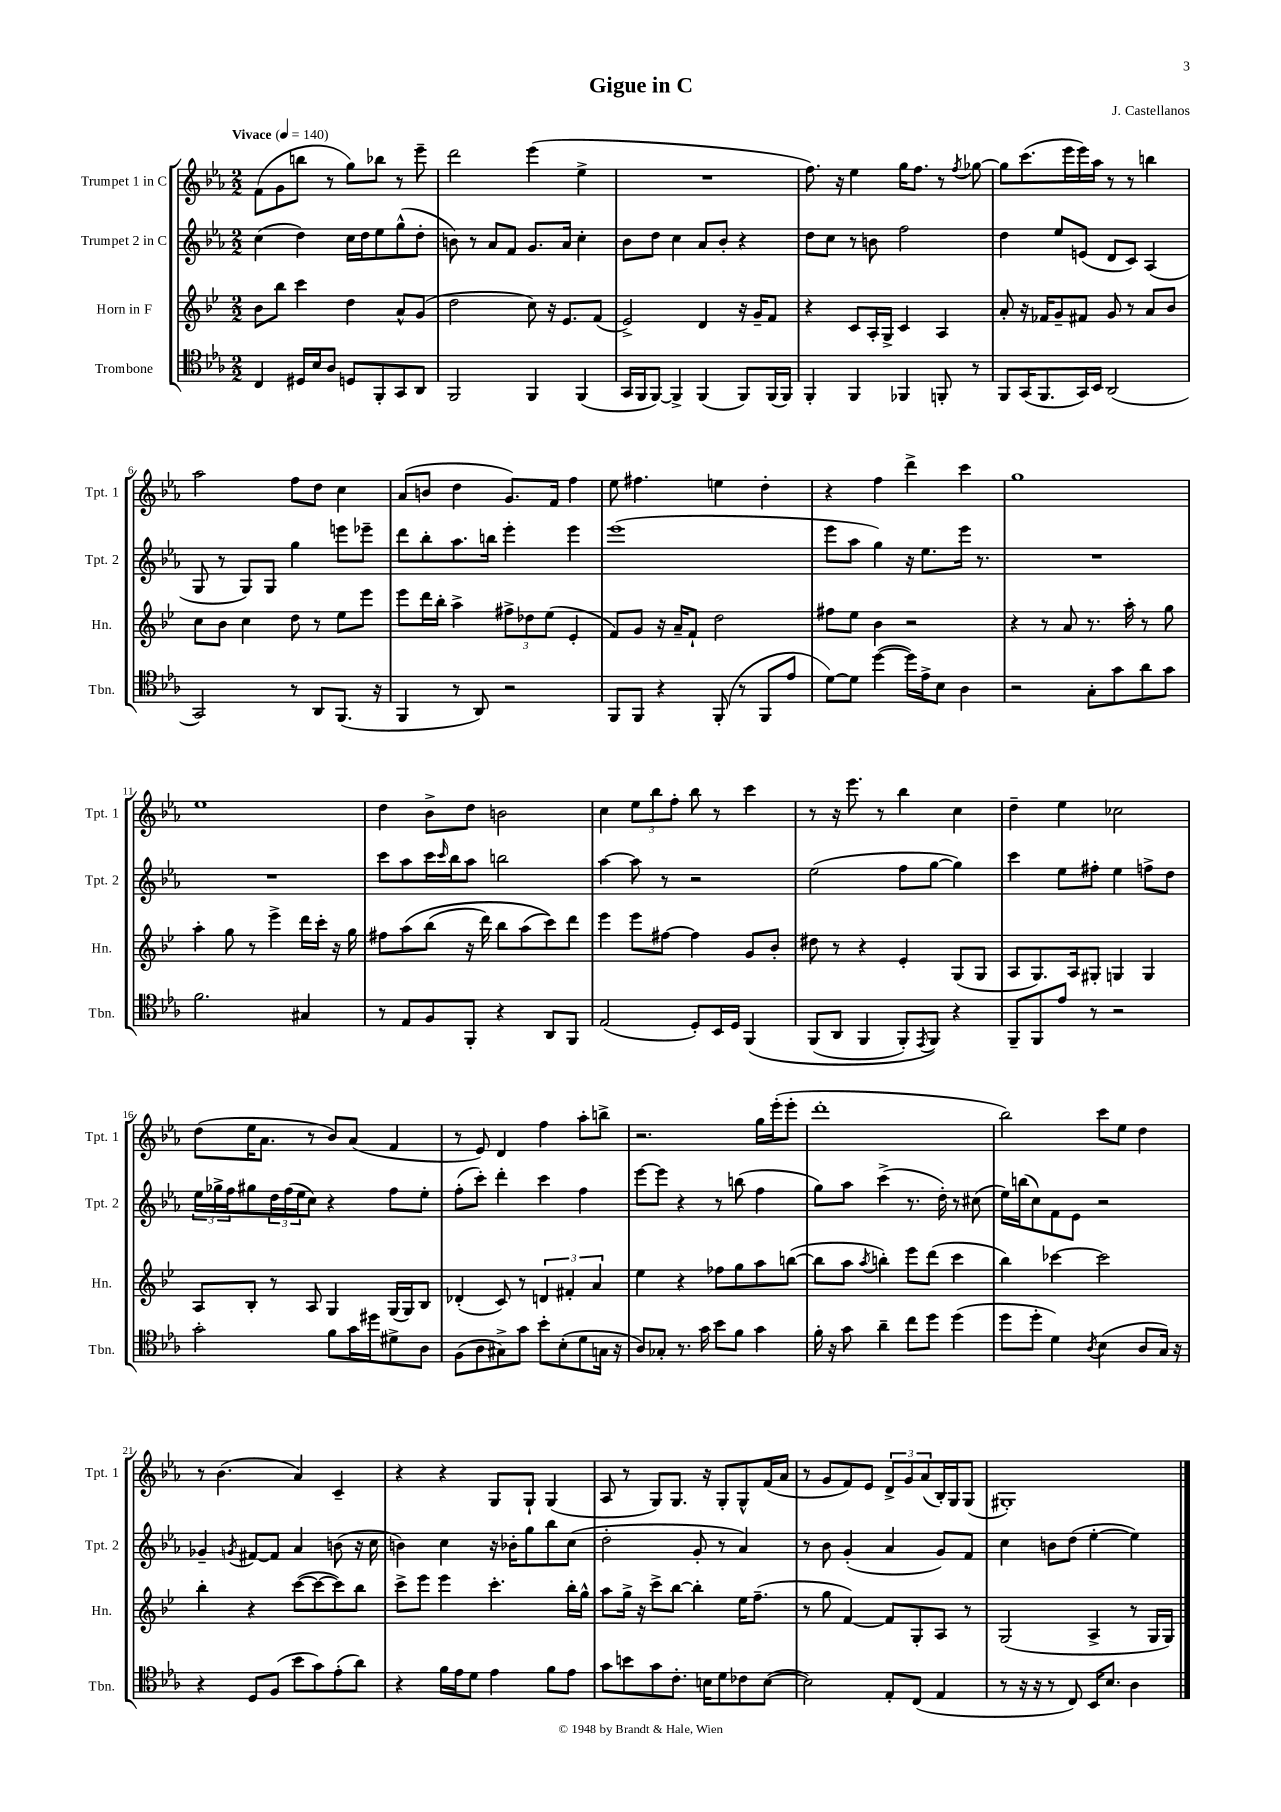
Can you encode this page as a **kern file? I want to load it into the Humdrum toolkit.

**kern	**kern	**kern	**kern
*staff4	*staff3	*staff2	*staff1
*clefC4	*clefG2	*clefG2	*clefG2
*k[b-e-a-]	*k[b-e-]	*k[b-e-a-]	*k[b-e-a-]
*M2/2	*M2/2	*M2/2	*M2/2
*MM140	*MM140	*MM140	*MM140
4C/	8b-\L	(4cc\	(8f\L
.	8bb-\J	.	8g\
16D#/LL	4ccc\	4dd\)	8bb\J
16B-/J	.	.	.
8A-/J	.	.	8r
8D/L	4dd\	16cc\LL	8gg\L)
.	.	16dd\J	.
8FF'/	.	8ee-\	8bb-\J
8GG/	8a^^/L	(8gg^^\	8r
8AA-/J	(8g/J	8dd'\J	8eee-~\
=	=	=	=
2FF/	2dd\	8b\)	2ddd\
.	.	8r	.
.	.	8a-/L	.
.	.	8f/J	.
4FF/	8cc\)	8.g/L	(4eee-\
.	16r	.	.
.	8.e-/L	16a-/Jk	.
(4FF/	.	4cc'\	4ee-^\
.	(8f/J	.	.
=	=	=	=
16GG/LL	2e-^/)	8b-\L	1r
16FF/J	.	.	.
[8FF/J)	.	8dd\J	.
4FF^/]	.	4cc\	.
(4FF/	4d/	8a-/L	.
.	.	8b-'/J	.
8FF/L)	16r	4r	.
.	16g~/LK	.	.
(16FF/L	8f/J	.	.
16FF/JJ)	.	.	.
=	=	=	=
4FF'/	4r	8dd\L	8.ff\)
.	.	8cc\J	.
.	.	.	16r
4FF/	8c/L	8r	4ee-\
.	16A'/L	8b\	.
.	16G^/JJ	.	.
4FF-/	4c/	2ff\	16gg\LK
.	.	.	8.ff\J
8FF'/	4A/	.	8r
.	.	.	8qff/
8r	.	.	[8gg-\
=	=	=	=
8FF/L	8a'/	4dd\	8gg-\]L
(16GG/K	16r	.	(8.ccc\
8.FF/	16f-/LK	.	.
.	8g~/	8ee-/L	.
.	.	.	16eee-\L
16GG/L)	8f#/J	(8e/J	16eee-\)
16BB-/JJ	.	.	16aa-\JJ
(2AA-/	8g/	8d/L	8r
.	8r	8c/J)	8r
.	8a/L	(4A-/	4bb\
.	8b-/J	.	.
=	=	=	=
2GG/)	8cc\L	8G/	2aa-\
.	8b-\J	8r	.
.	4cc\	8G/L)	.
.	.	8G/J	.
8r	8dd\	4gg\	8ff\L
8AA-/L	8r	.	8dd\J
(8.FF/J	8ee-\L	8eee\L	4cc\
.	8eee-\J	8eee-~\J	.
16r	.	.	.
=	=	=	=
4FF/	8eee-\L	8ddd\L	(8a-/L
.	16ddd\L	8bb-'\	8b/J
.	16bb-'\JJ	.	.
8r	4aa^\	8.aa-\	4dd\
8AA-/)	.	.	.
.	.	16bb\Jk	.
2r	12ff#^\L	4eee-'\	8.g/L)
.	12dd-\	.	.
.	(12ee-\J	.	.
.	.	.	16f/Jk
.	4e-'/	4eee-\	4ff\
=	=	=	=
8FF/L	8f/L)	(1eee-	8ee-\
8FF/J	8g/J	.	4.ff#\
4r	16r	.	.
.	16a~/LK	.	.
.	8f`/J	.	.
(8FF'/	2dd\	.	4ee\
8r	.	.	.
8FF/L	.	.	4dd'\
8e-/J	.	.	.
=	=	=	=
[8d\L)	8ff#\L	8eee-\L	4r
8d\]J	8ee-\J	8aa-\J	.
([4dd\	4b-\	4gg\)	4ff\
16dd\]LL)	2r	16r	4ddd^\
16e-^\J	.	8.ee-\L	.
8B-\J	.	.	.
4A-\	.	16eee-\Jk	4ccc\
.	.	8.r	.
=	=	=	=
2r	4r	1r	1gg
.	8r	.	.
.	8a/	.	.
8G'\L	8.r	.	.
8g\	.	.	.
.	16aa'\	.	.
8a-\	8r	.	.
8g\J	8gg\	.	.
=	=	=	=
2.f\	4aa'\	1r	1ee-
.	8gg\	.	.
.	8r	.	.
.	4eee-^\	.	.
4G#/	16ddd\LL	.	.
.	16ccc'\JJ	.	.
.	16r	.	.
.	16gg\	.	.
=	=	=	=
8r	8ff#\L	8ccc\L	4dd\
8E-/L	&(8aa\	8aa-\	.
8F/	(8bb-\J	16ccc\L	8b-^\L
.	.	16qqccc/	.
.	.	16bb-\J	.
8FF'/J	16r	8aa-\J	8dd\J
.	16ddd\)	.	.
4r	8bb-\L	2bb\	2b\
.	(8aa\	.	.
8AA-/L	8ccc\)&)	.	.
8FF/J	8ddd\J	.	.
=	=	=	=
(2E-/	4eee-\	[4aa-\	4cc\
.	8eee-\L	8aa-\]	12ee-\L
.	.	.	12bb-\
.	[8ff#\J	8r	.
.	.	.	12ff'\J
8D'/L)	4ff#\]	2r	8bb-\
16BB-/L	.	.	8r
16D/JJ	.	.	.
&(4FF/	8g/L	.	4ccc\
.	8b-'/J	.	.
=	=	=	=
(8FF/L	8dd#\	(2ee-\	8r
8AA-/J	8r	.	16r
.	.	.	8.eee-\
4FF/	4r	.	.
.	.	.	8r
8FF'/L)	4e-'/	8ff\L	4bb-\
8qEE-/	.	.	.
8FF/J&)	.	[8gg\J	.
4r	(8G/L	4gg\])	4cc\
.	8G/J	.	.
=	=	=	=
8FF~/L	8A/L	4ccc\	4dd~\
8FF/	8.G/)	.	.
8e-/J	.	8ee-\L	4ee-\
.	16A/k	.	.
8r	8G#'/J	8ff#'\J	.
2r	4G/	4ee-\	2cc-\
.	4G/	8ff^\L	.
.	.	8dd\J	.
=	=	=	=
2g'\	8A/L	24ee-\LL	(8dd\L
.	.	24gg-^\	.
.	.	24ff\J	.
.	8B-'/J	8gg#\	16ee-\K
.	.	.	8.a-\J
.	8r	24dd\L	.
.	.	(24ff\	.
.	.	24ee-\J	.
.	8A/	8cc\J)	8r
8f\L	4G/	4r	8b-/L)
16g\L	.	.	(8a-/J
16dd#\J	.	.	.
8d#^\	(16G/LL	8ff\L	4f/
.	16G/J)	.	.
8A-\J	8B-/J	8ee-'\J	.
=	=	=	=
(8F\L	(4d-'/	(8ff'\L	8r
8A-\	.	8ccc'\J)	8e-/)
8G#^\)	8c/)	4ddd'\	4d/
8g\J	8r	.	.
8b-'\L	6d/	4ccc\	4ff\
(8B-'\	.	.	.
.	6f#'/	.	.
8d\	.	4ff\	8aa-'\L
.	6a/	.	.
16G\Jk	.	.	8bb^\J
16r	.	.	.
=	=	=	=
8A-/L)	4ee-\	[8eee-\L	2.r
8G-'/J	.	8eee-\]J	.
8.r	4r	4r	.
16g\	.	.	.
8b-\L	8ff-\L	8r	.
8f\J	8gg\	(8bb\	.
4g\	8aa\	4ff\	16gg\LL
.	.	.	(16eee-'\J
.	([8bb\J	.	8eee-'\J
=	=	=	=
16f'\	8bb\]L	8gg\L)	1ddd'
16r	.	.	.
8g\	8aa\J	8aa-\J	.
.	8qaa/	.	.
4a-~\	4bb'\)	(4ccc^\	.
8cc\L	8eee-\L	8.r	.
8dd\J	(8ddd\J	.	.
.	.	16dd'\)	.
(4dd\	4ccc\	8r	.
.	.	(8cc#\	.
=	=	=	=
8dd\L	4bb-\)	16ee-\LL)	2bb-\)
.	.	(16bb\J	.
8dd'\J	.	8cc\)	.
4d\)	[4ccc-\	8f\	.
.	.	8e-\J	.
8qA-/	.	.	.
(4B-\	2ccc-\]	2r	8ccc\L
.	.	.	8ee-\J
8A-/L	.	.	4dd\
16G/Jk)	.	.	.
16r	.	.	.
=	=	=	=
4r	4bb-'\	4g-~/	8r
.	.	.	(4.b-\
.	.	8qg/	.
8D/L	4r	[8f#/L	.
(8F/J	.	8f#/]J	.
8b-\L	([8ccc\L	4a-/	4a-/)
8g\)	8ccc\_	.	.
(8e-'\	8ccc\])	(8b\	4c~/
8a-\J)	8bb-\J	16r	.
.	.	16cc\	.
=	=	=	=
4r	8ccc^\L	4b\)	4r
.	8eee-\J	.	.
16f\LL	4eee-\	4cc\	4r
16e-\J	.	.	.
8d\J	.	.	.
4e-\	4.ccc'\	16r	8G/L
.	.	16b-'\LK	.
.	.	8gg\	8G`/J
8f\L	.	8bb-\	(4G/
8e-\J	16bb-'\LL	(8cc\J	.
.	16gg^^\JJ	.	.
=	=	=	=
8g\L	8aa\L	2dd'\	8A-/
8b\	16gg^\Jk	.	8r
.	16r	.	.
8g\	8ccc^\L	.	8G/L)
8.c'\J	[8bb-\J	.	8.G/J
.	4bb-'\]	8g'/	.
16B\LK	.	.	16r
8d\	.	8r	8G'/L
8c-\	16ee-\LK	4a-/)	8G^^/
.	(8.ff~\J	.	.
([8B\J	.	.	(16f/L
.	.	.	16a-/JJ
=	=	=	=
2B\])	8r	8r	8r
.	8gg\	8b-\	8g/L
.	[4f/)	(4g'/	8f/)
.	.	.	8e-/J
8E-'/L	8f/]L	4a-/	12d^/L
.	.	.	12g/
(8C/J	8G'/	.	.
.	.	.	(12a-/
4E-/	8A/J	8g/L)	16B-'/L)
.	.	.	16G/J
.	8r	8f/J	(8G/J
=	=	=	=
8r	(2G/	4cc\	1G#')
16r	.	.	.
16r	.	.	.
8r	.	8b\L	.
8C/)	.	(8dd\J	.
16BB-/LK	4A^/	[4ee-'\	.
8.B-/J	.	.	.
4A-\	8r	4ee-\])	.
.	16G/LL	.	.
.	16G/JJ)	.	.
==	==	==	==
*-	*-	*-	*-
